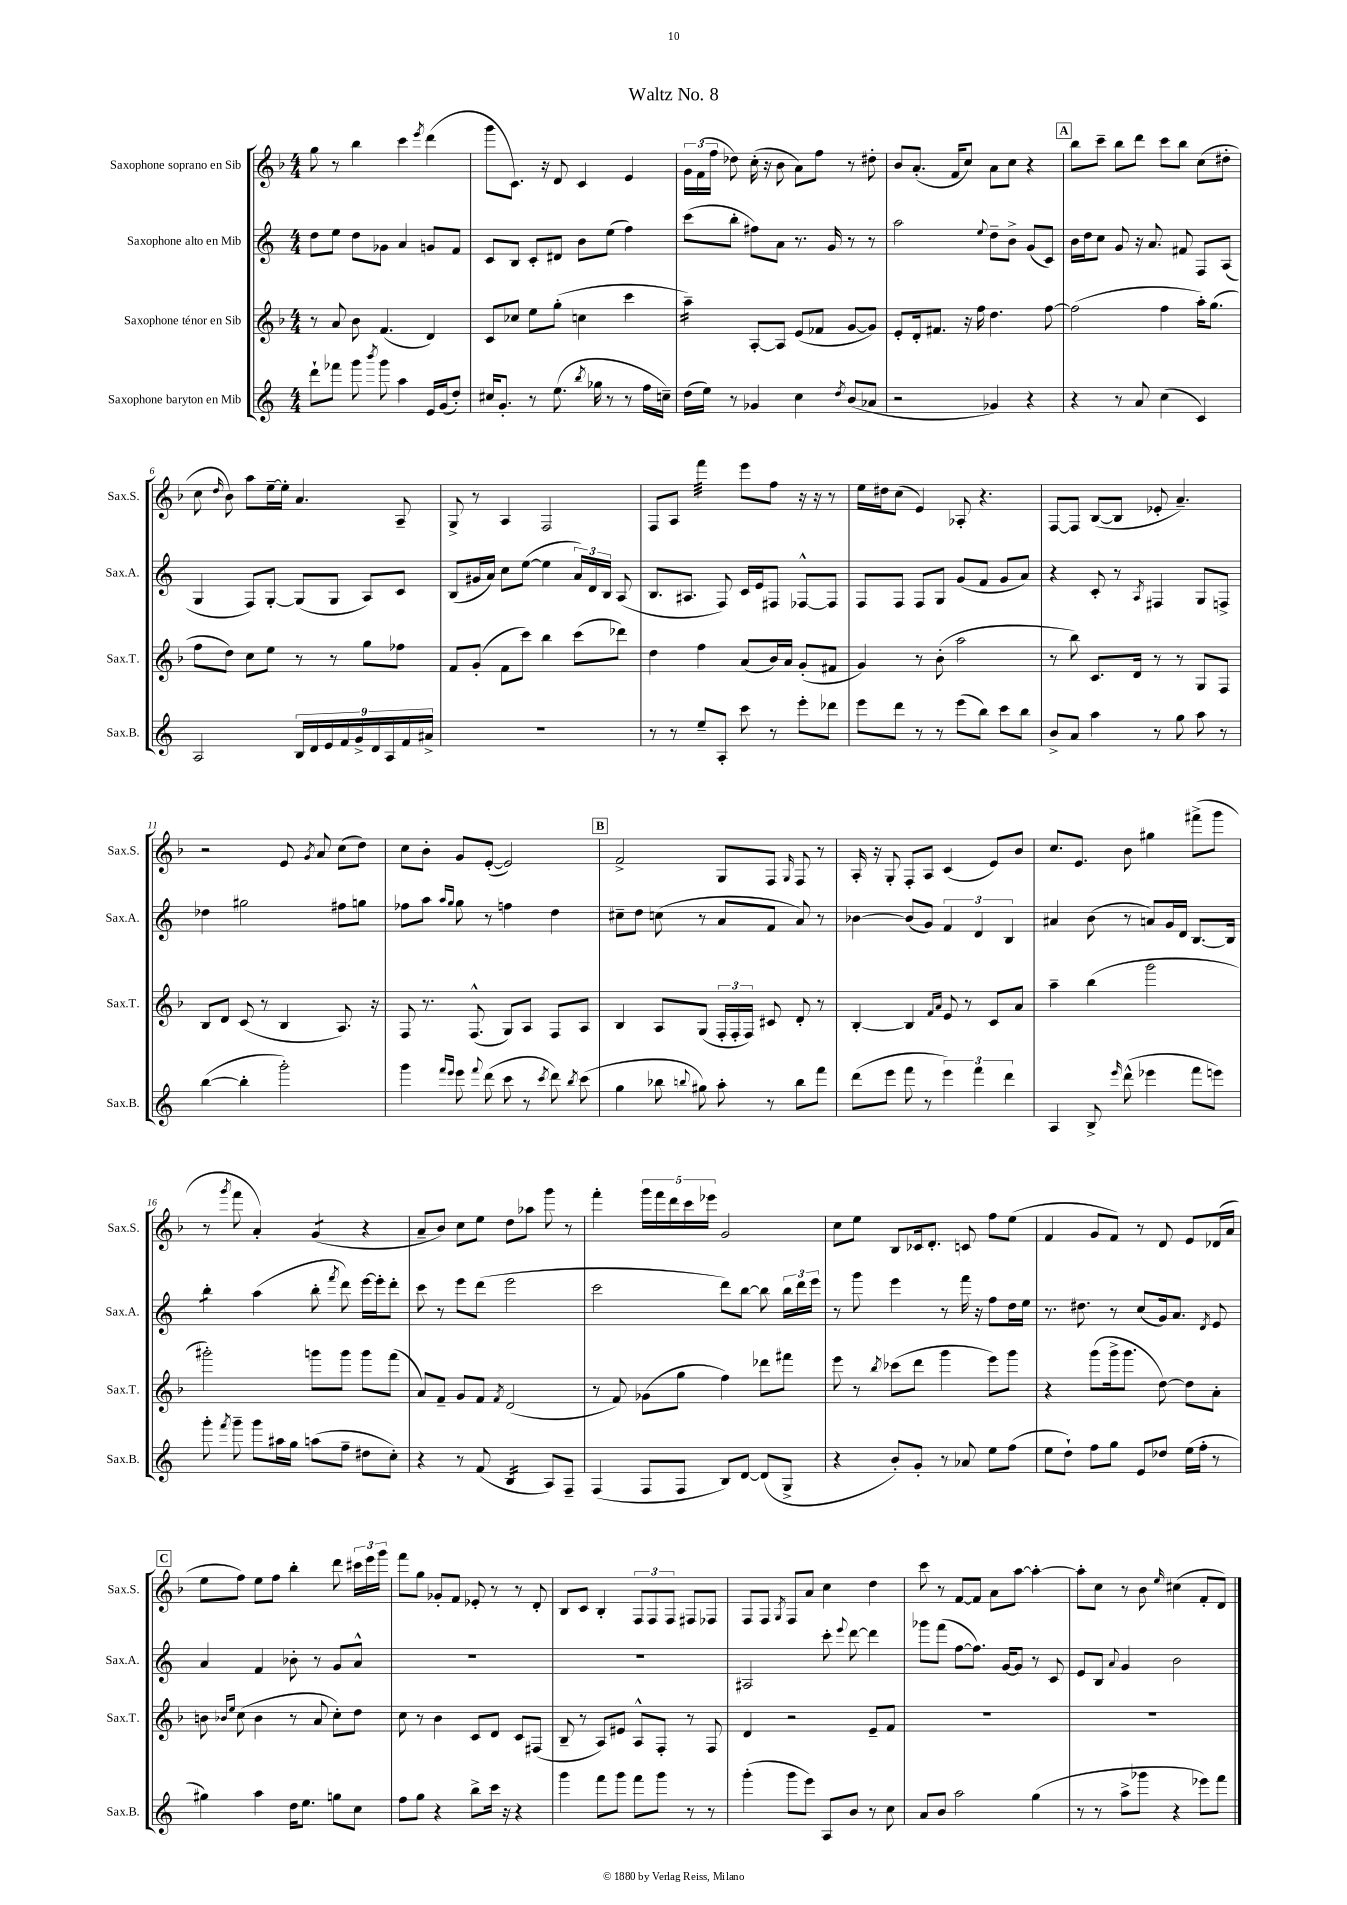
\header { title = "Waltz No. 8" }
<<
\new StaffGroup <<
\new Staff = "s0" \with { instrumentName = "Saxophone soprano en Sib" shortInstrumentName = "Sax.S." } {
    \clef treble \key f \major \numericTimeSignature \time 4/4
    \autoBeamOff g''8 r8 bes''4 c'''4 \acciaccatura { e'''8 } d'''4( |
    g'''8[ c'8.]) r16 d'8 c'4 e'4 |
    \tuplet 3/2 { g'16[ f'16( f''16] } des''8) c''16-.( r16 bes'8 a'8[) f''8] r8 dis''8-. |
    bes'8[ a'8.]-.( f'16[ c''8]) a'8[ c''8] r4 |
    \mark \markup { \box "A" } bes''8[ c'''8]-- bes''8[ d'''8] c'''8[ bes''8] c''8[( dis''8]-. |
    c''8 \grace { d''16 } bes'8) a''8[ e''16~-- e''16]-. a'4. a8-- |
    g8-> r8 a4 f2 |
    f8[ a8] f'''4:32 e'''8[ f''8] r16 r16 r8 |
    e''16[ dis''16 c''8]( e'4) aes8-. r4. |
    f8[~ f8] bes8[~( bes8] ees'8-. a'4.--) |
    r2 e'8 \acciaccatura { g'8 } a'8 c''8[( d''8]) |
    c''8[ bes'8]-. g'8[ e'8]~-.( e'2) |
    \mark \markup { \box "B" } f'2-> g8[ f8] \grace { g16 } f8 r8 |
    a16-. r16 g8-. f8[-. a8] c'4( e'8[) bes'8] |
    c''8.[ e'8.] bes'8 gis''4 fis'''8[->( g'''8] |
    r8 \acciaccatura { g'''8 } f'''8 a'4-.) g'4:8( r4 |
    a'8[-- bes'8]) c''8[ e''8] d''8[ aes''8] g'''8 r8 |
    f'''4-. \tuplet 5/4 { g'''16[ f'''16 d'''16 c'''16 ees'''16] } g'2 |
    c''8[ e''8] bes8[ ces'16 d'8.]-. c'8 f''8[ e''8]( |
    f'4 g'8[ f'8]) r8 d'8 e'8[ des'16( a'16] |
    \mark \markup { \box "C" } e''8[ f''8]) e''8[ f''8] bes''4-. d'''8 \tuplet 3/2 { cis'''16[ e'''16 g'''16] } |
    f'''8[ g''8] ges'8[-. f'8] ees'8-. r8 r8 d'8-. |
    bes8[ c'8] bes4-. \tuplet 3/2 { f8[ f8 f8] } fis8[ fes8] |
    f8[ f8] \acciaccatura { g8 } f8[ a'8] c''4 d''4 |
    c'''8 r8 f'8[~ f'8] a'8[ a''8]~ a''4~-. |
    a''8[-. c''8] r8 bes'8 \grace { e''16 } cis''4( f'8[-. d'8]) \bar "|." |
}
\new Staff = "s1" \with { instrumentName = "Saxophone alto en Mib" shortInstrumentName = "Sax.A." } {
    \clef treble \key c \major \numericTimeSignature \time 4/4
    \autoBeamOff d''8[ e''8] d''8[ ges'8] a'4 g'8[ f'8] |
    c'8[ b8] c'8[-. dis'8] b'8[ e''8]( f''4) |
    c'''8[( b''8]-. fis''8[) a'8] r8. g'16 r8 r8 |
    a''2 \appoggiatura { e''8 } d''8[-- b'8]-> g'8[( c'8]) |
    \mark \markup { \box "A" } b'16[ d''16 c''8] g'8 r16 a'8. fis'8 f8[ a8]( |
    g4 f8[) g8]~-. g8[( g8] a8[) c'8] |
    b8[( gis'16 a'16]) c''8[ e''8]~( e''4 \tuplet 3/2 { a'16[) d'16 b16] } a8( |
    b8.[ ais8.] f8) c'16[ e'16 fis8] fes8[~-^ fes8] |
    f8[ f8] f8[ g8] g'8[( f'8] g'8[ a'8]) |
    r4 c'8-. r8 \acciaccatura { a8 } fis4 g8[ f8]-> |
    des''4 gis''2 fis''8[ g''8] |
    fes''8[ a''8] \grace { a''16[ g''16] } g''8 r8 f''4 d''4 |
    \mark \markup { \box "B" } cis''8[-- d''8] c''8( r8 a'8[ f'8] a'8) r8 |
    bes'4~ bes'8[( g'8]) \tuplet 3/2 { f'4 d'4 b4 } |
    ais'4 b'8( r8 a'8[) g'16 d'16] b8.[~ b16] |
    b''4:8-. a''4( b''8-. \acciaccatura { f'''8 } d'''8) e'''16[~ e'''16-. d'''8]-. |
    c'''8 r8 e'''8[ d'''8]( e'''2 |
    c'''2 d'''8[) b''8]~ b''8 \tuplet 3/2 { b''16[ d'''16 e'''16] } |
    r8 g'''8 e'''4 r8 f'''16 r16 f''8[ d''16 e''16] |
    r8. dis''8. r8 c''8[( g'16) a'8.] \acciaccatura { d'8 } e'8 |
    \mark \markup { \box "C" } a'4 f'4 bes'8-. r8 g'8[ a'8]-^ |
    R1 |
    R1 |
    ais2 c'''8-. \appoggiatura { e'''8 } d'''8~ d'''4 |
    ges'''8[ f'''8]( f''8[~ f''8.]) g'16[~ g'8] r8 c'8 |
    e'8[ b8] \appoggiatura { a'8 } g'4 b'2 \bar "|." |
}
\new Staff = "s2" \with { instrumentName = "Saxophone ténor en Sib" shortInstrumentName = "Sax.T." } {
    \clef treble \key f \major \numericTimeSignature \time 4/4
    \autoBeamOff r8 a'8 bes'8 f'4.( d'4) |
    c'8[ ces''8] e''8[ g''8]-.( c''4 c'''4 |
    a''4:16--) a8[~-. a8] e'8[( fes'8] g'8[~ g'8]) |
    e'8[-. d'16-. fis'8.] r16 f''16 d''4. f''8~ |
    \mark \markup { \box "A" } f''2( f''4 a''16[-.) g''8.]( |
    f''8[ d''8]) c''8[ e''8] r8 r8 g''8[ fes''8] |
    f'8[ g'8]-.( f'8[ c'''8]) bes''4 c'''8[( des'''8]) |
    d''4 f''4 a'8[( bes'16) a'16] g'8[-.( fis'8] |
    g'4) r8 bes'8-.( a''2 |
    r8 bes''8) c'8.[ d'16] r8 r8 g8[ f8] |
    bes8[ d'8] c'8( r8 bes4 a8.) r16 |
    f8 r8. f8.-^( g8[) a8] f8[ a8] |
    \mark \markup { \box "B" } bes4 a8[ g8]( \tuplet 3/2 { f16[-. f16-. f16]) } cis'8 d'8-. r8 |
    bes4~-. bes4 \grace { f'16[ a'16] } e'8 r8 c'8[ a'8] |
    a''4-- bes''4( g'''2 |
    gis'''2-.) g'''8[ g'''8] g'''8[ f'''8]( |
    a'8[) f'8]-- g'8[ f'8] \acciaccatura { f'8 } d'2( |
    r8 f'8) ges'8[( g''8] f''4) des'''8[ fis'''8] |
    e'''8 r8 \acciaccatura { bes''8 } ces'''8[( d'''8] g'''4 e'''8[) g'''8] |
    r4 g'''8[( g'''16-> g'''8.] d''8~) d''8[ a'8]-. |
    \mark \markup { \box "C" } b'8 \grace { bes'16[ e''16] } c''8( bes'4 r8 a'8 c''8[-.) d''8] |
    c''8 r8 bes'4 c'8[ d'8] c'8[ fis8]( |
    bes8-- r8 a8[) eis'8] a8[-^ f8]-. r8 f8 |
    d'4 r2 e'8[-- f'8] |
    R1 |
    R1 \bar "|." |
}
\new Staff = "s3" \with { instrumentName = "Saxophone baryton en Mib" shortInstrumentName = "Sax.B." } {
    \clef treble \key c \major \numericTimeSignature \time 4/4
    \autoBeamOff d'''8[-! fes'''8] g'''8 \acciaccatura { b'''8 } g'''8 a''4 e'16[ g'16( d''8]-.) |
    cis''16[ g'8.]-. r8 e''8.( \acciaccatura { b''8 } ges''16 r8 r8 f''16[ c''16]--) |
    d''16[( e''16]) r8 ges'4 c''4 \acciaccatura { d''8 } b'8[( aes'8] |
    r2 ges'4) r4 |
    \mark \markup { \box "A" } r4 r8 a'8 c''4( c'4) |
    a2 \tuplet 9/8 { b16[ d'16 e'16 f'16 g'16-> d'16 a16 f'16 ais'16]-> } |
    R1 |
    r8 r8 e''8[-- a8]-. c'''8 r8 e'''8[-. des'''8] |
    e'''8[ d'''8] r8 r8 e'''8[( b''8]) c'''8[ b''8] |
    b'8[-> a'8] a''4 r8 g''8 a''8 r8 |
    b''4~( b''4-. g'''2-.) |
    g'''4 \grace { f'''16[ e'''16] } e'''8 \appoggiatura { f'''8 } d'''8( c'''8 r8 \acciaccatura { c'''8 } d'''8) \acciaccatura { b''8 } c'''8( |
    \mark \markup { \box "B" } g''4 bes''8 \appoggiatura { b''8 } gis''8) a''8-. r8 b''8[ f'''8] |
    d'''8[( e'''8] f'''8 r8 \tuplet 3/2 { e'''4) f'''4 d'''4 } |
    a4 b8-> \grace { e'''16 } d'''8-^( ees'''4 f'''8[ e'''8]) |
    g'''8-. \acciaccatura { f'''8 } g'''8-- g'''8[ ais''16 g''16] a''8[( f''8]-- dis''8[ c''8]-.) |
    r4 r8 f'8( b4:16 a8[) f8]-- |
    f4( f8[ f8] b8[) d'8]~ d'8[( g8]-> |
    r4 b'8[-.) g'8]-. r8 aes'8 e''8[ f''8]( |
    e''8[ d''8]-!) f''8[ g''8] e'8[ des''8] e''16[( f''16]-. r8 |
    \mark \markup { \box "C" } gis''4) a''4 d''16[ e''8.] g''8[ c''8] |
    f''8[ g''8] r4 b''8[-> c'''16] r16 r4 |
    g'''4 f'''8[ g'''8] f'''8[ g'''8] r8 r8 |
    g'''4-.( g'''8[ e'''8]) a8[ b'8] r8 c''8 |
    a'8[ b'8] a''2 g''4( |
    r8 r8 a''8[-> ges'''8] r4 ees'''8[) f'''8] \bar "|." |
}
>>
>>
